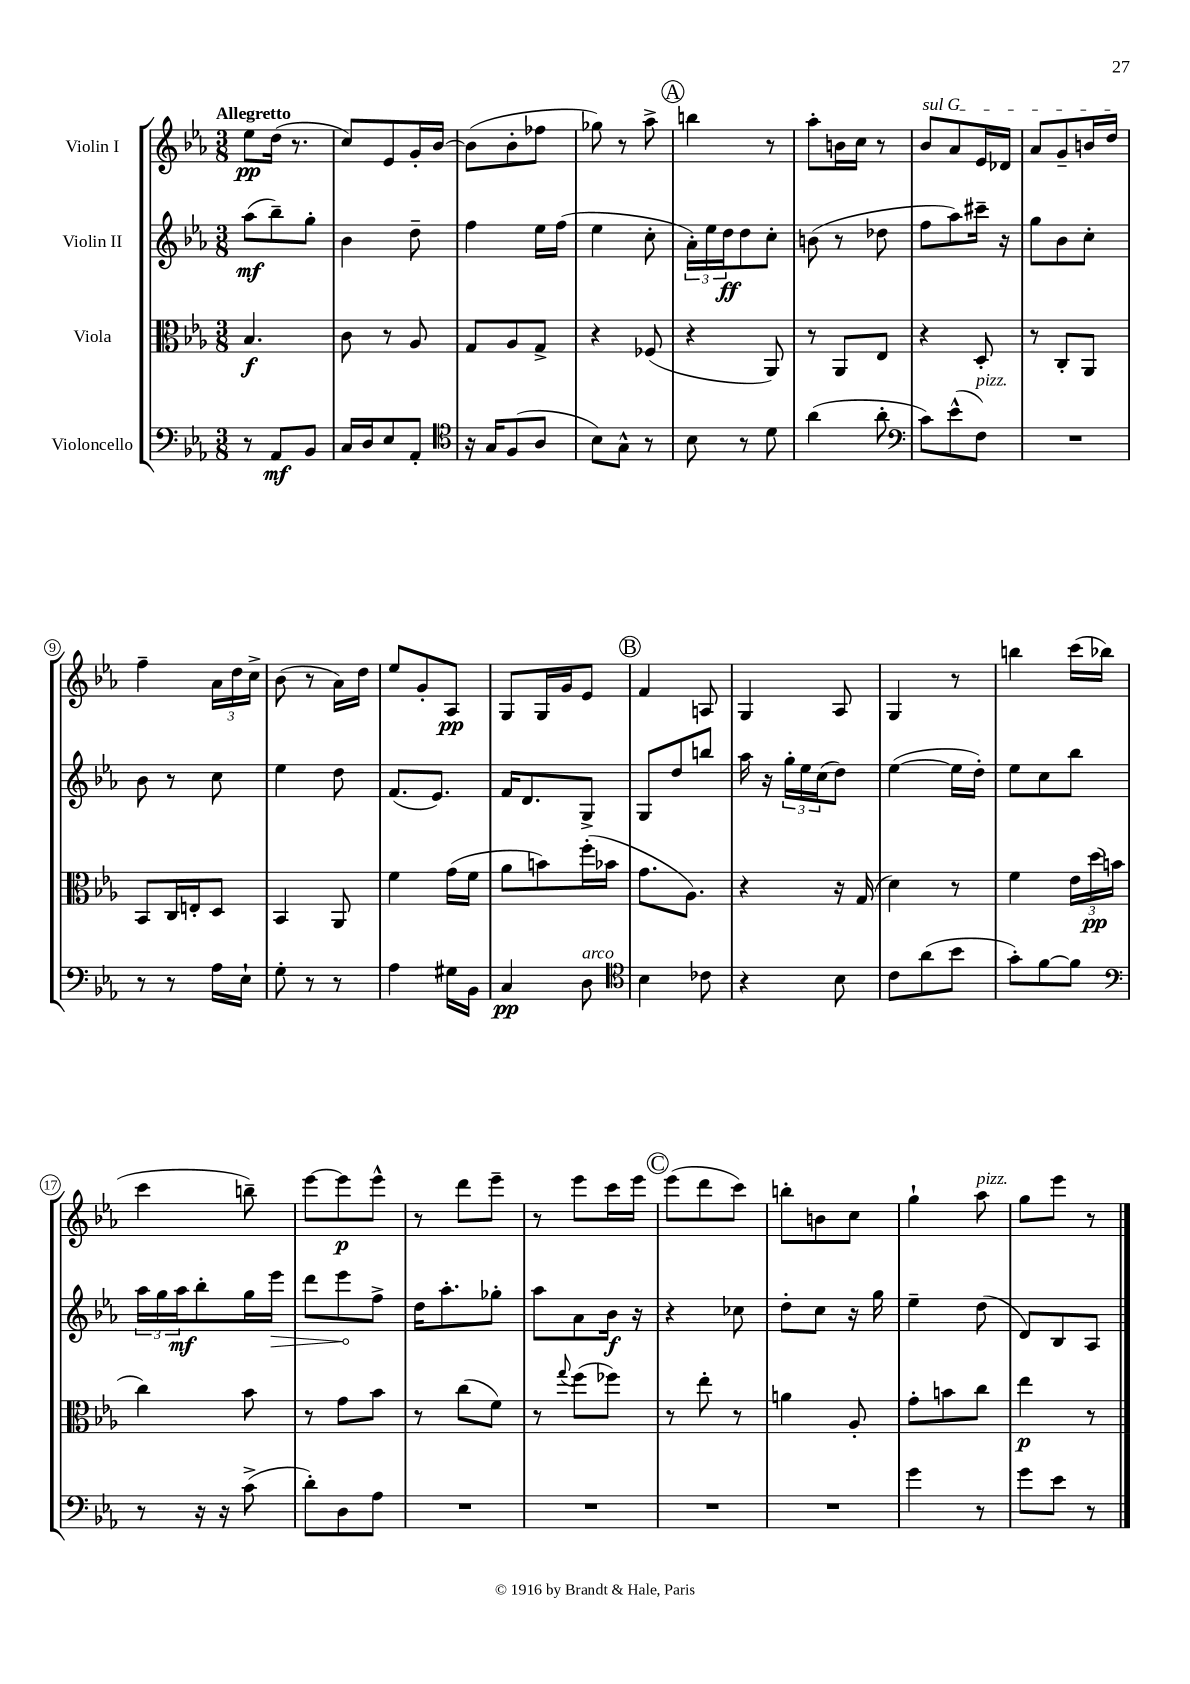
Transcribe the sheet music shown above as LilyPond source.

<<
\new StaffGroup <<
\new Staff = "s0" \with { instrumentName = "Violin I" } {
    \clef treble \key ees \major \numericTimeSignature \time 3/8 \tempo "Allegretto"
    ees''8\pp d''16( r8. |
    c''8) ees'8 g'16-. bes'16~ |
    bes'8( bes'8-. fes''8 |
    ges''8) r8 aes''8-> |
    \mark \markup { \circle "A" } b''4 r8 |
    aes''8-. b'16 c''16 r8 |
    \once \override TextSpanner.bound-details.left.text = \markup { \italic "sul G" } bes'8\startTextSpan aes'8 ees'16 des'16 |
    aes'8 g'8-- b'16 d''16\stopTextSpan |
    f''4-- \tuplet 3/2 { aes'16 d''16 c''16-> } |
    bes'8( r8 aes'16) d''16 |
    ees''8 g'8-. aes8\pp |
    g8 g16 g'16 ees'8 |
    \mark \markup { \circle "B" } f'4 a8 |
    g4 aes8 |
    g4 r8 |
    b''4 c'''16( bes''16 |
    c'''4 b''8--) |
    ees'''8~ ees'''8\p ees'''8-^ |
    r8 d'''8 ees'''8-- |
    r8 ees'''8 c'''16 ees'''16 |
    \mark \markup { \circle "C" } ees'''8( d'''8 c'''8) |
    b''8-. b'8 c''8 |
    g''4-! aes''8^\markup { \italic "pizz." } |
    g''8 ees'''8 r8 \bar "|." |
}
\new Staff = "s1" \with { instrumentName = "Violin II" } {
    \clef treble \key ees \major \numericTimeSignature \time 3/8
    aes''8\mf( bes''8--) g''8-. |
    bes'4 d''8-- |
    f''4 ees''16 f''16( |
    ees''4 c''8-. |
    \mark \markup { \circle "A" } \tuplet 3/2 { aes'16-.) ees''16 d''16\ff } d''8 c''8-. |
    b'8( r8 des''8 |
    f''8 aes''8) cis'''16-- r16 |
    g''8 bes'8 c''8-. |
    bes'8 r8 c''8 |
    ees''4 d''8 |
    f'8.( ees'8.) |
    f'16 d'8. g8-> |
    \mark \markup { \circle "B" } g8 d''8 b''8 |
    aes''16 r16 \tuplet 3/2 { g''16-. ees''16 c''16( } d''8) |
    ees''4~( ees''16 d''16-.) |
    ees''8 c''8 bes''8 |
    \tuplet 3/2 { aes''16 g''16 aes''16\mf } bes''8-. g''16 \once \override Hairpin.circled-tip = ##t ees'''16\> |
    d'''8 ees'''8\! f''8-> |
    d''16 aes''8.-. ges''8-. |
    aes''8 aes'8 bes'16\f r16 |
    \mark \markup { \circle "C" } r4 ces''8 |
    d''8-. c''8 r16 g''16 |
    ees''4-- d''8( |
    d'8) bes8 aes8 \bar "|." |
}
\new Staff = "s2" \with { instrumentName = "Viola" } {
    \clef alto \key ees \major \numericTimeSignature \time 3/8
    bes4.\f |
    c'8 r8 aes8 |
    g8 aes8 g8-> |
    r4 fes8( |
    \mark \markup { \circle "A" } r4 aes,8) |
    r8 aes,8 ees8 |
    r4 d8-. |
    r8 c8-. aes,8 |
    bes,8 c16 e16-. d8 |
    bes,4 aes,8 |
    f'4 g'16( f'16 |
    aes'8 b'8) f''16-.( bes'16 |
    \mark \markup { \circle "B" } g'8. aes8.) |
    r4 r16 g16( |
    d'4) r8 |
    f'4 \tuplet 3/2 { ees'16 d''16\pp( b'16 } |
    c''4) bes'8 |
    r8 g'8 bes'8 |
    r8 c''8( f'8) |
    r8 \appoggiatura { g''8 } f''8( fes''8) |
    \mark \markup { \circle "C" } r8 ees''8-. r8 |
    a'4 aes8-. |
    g'8-. b'8 c''8 |
    ees''4\p r8 \bar "|." |
}
\new Staff = "s3" \with { instrumentName = "Violoncello" } {
    \clef bass \key ees \major \numericTimeSignature \time 3/8
    r8 aes,8\mf bes,8 |
    c16 d16 ees8 aes,8-. |
    \clef tenor r16 g16 f8( aes8 |
    bes8) g8-^ r8 |
    \mark \markup { \circle "A" } bes8 r8 d'8 |
    aes'4( aes'8-. |
    \clef bass c'8) ees'8-^( f8^\markup { \italic "pizz." }) |
    R4. |
    r8 r8 aes16 ees16-! |
    g8-. r8 r8 |
    aes4 gis16 bes,16 |
    c4\pp d8^\markup { \italic "arco" } |
    \mark \markup { \circle "B" } \clef tenor bes4 ces'8 |
    r4 bes8 |
    c'8 aes'8( bes'8 |
    g'8-.) f'8~ f'8 |
    \clef bass r8 r16 r16 c'8->( |
    d'8-.) d8 aes8 |
    R4. |
    R4. |
    \mark \markup { \circle "C" } R4. |
    R4. |
    g'4 r8 |
    g'8 ees'8 r8 \bar "|." |
}
>>
>>
\layout { \context { \Score \override BarNumber.stencil = #(make-stencil-circler 0.1 0.3 ly:text-interface::print) } }
